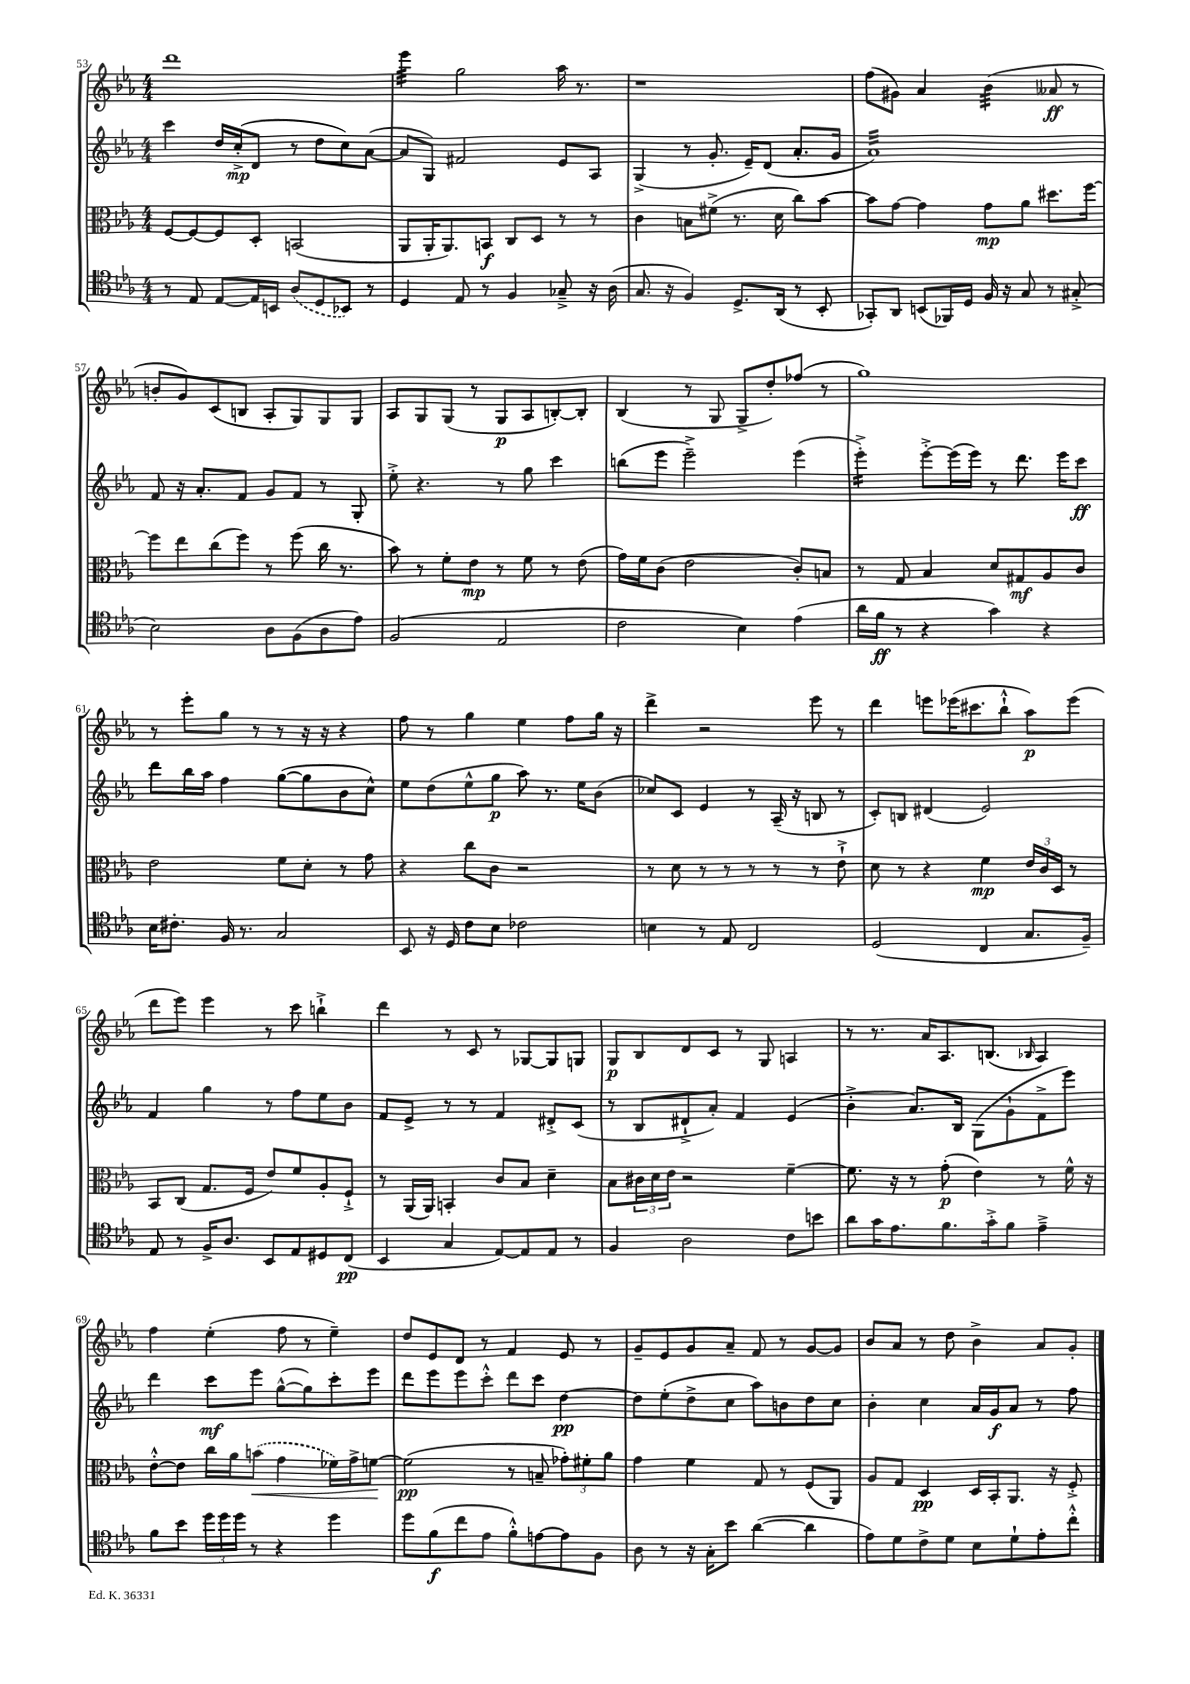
<<
\new StaffGroup <<
\new Staff = "s0" {
    \clef treble \key ees \major \numericTimeSignature \time 4/4
    d'''1 |
    ees'''4:32 g''2 aes''16 r8. |
    r1 |
    f''8( gis'8) aes'4 bes'4:32( aeses'8\ff r8 |
    b'8-. g'8) c'8( b8 aes8-. g8) g8 g8 |
    aes8 g8 g8( r8 g8\p aes8 b8~-.) b8-. |
    bes4( r8 g8 g8-> d''8-.) fes''8( r8 |
    g''1) |
    r8 ees'''8-. g''8 r8 r8 r16 r16 r4 |
    f''8 r8 g''4 ees''4 f''8 g''16 r16 |
    d'''4-> r2 ees'''8 r8 |
    d'''4 e'''8 ees'''16( cis'''8. bes''8-!-^ aes''8\p) ees'''8( |
    d'''8 ees'''8) ees'''4 r8 c'''8 b''4-!-> |
    d'''4 r8 c'8 r8 ges8~ ges8 g8 |
    g8\p bes8 d'8 c'8 r8 g8 a4 |
    r8 r8. aes'16 aes8. b8.( \grace { bes16 } aes4) |
    f''4 ees''4-.( f''8 r8 ees''4--) |
    d''8 ees'8 d'8 r8 f'4 ees'8 r8 |
    g'8-- ees'8 g'8 aes'8-- f'8 r8 g'8~ g'8 |
    bes'8 aes'8 r8 d''8 bes'4-> aes'8 g'8-. \bar "|." |
}
\new Staff = "s1" {
    \clef treble \key ees \major \numericTimeSignature \time 4/4
    c'''4 d''16 c''16-.->\mp( d'8 r8 d''8 c''8) aes'8~( |
    aes'8 g8) fis'2 ees'8 aes8 |
    g4->( r8 g'8.-. ees'16--) d'8( aes'8.-. g'16 |
    aes'1:32) |
    f'8 r16 aes'8.-. f'8 g'8 f'8 r8 g8-. |
    ees''8-.-> r4. r8 g''8 c'''4 |
    b''8( ees'''8 ees'''2--->) ees'''4( |
    ees'''4:16-.->) ees'''8~-.-> ees'''16( ees'''16) r8 d'''8. ees'''16 c'''8\ff |
    d'''8 bes''16 aes''16 f''4 g''8~( g''8 bes'8 c''8-^) |
    ees''8 d''8( ees''8-^ g''8\p aes''8) r8. ees''16 bes'8( |
    ces''8) c'8 ees'4 r8 aes16--( r16 b8 r8 |
    c'8-.) b8 dis'4( ees'2) |
    f'4 g''4 r8 f''8 ees''8 bes'8 |
    f'8 ees'8-> r8 r8 f'4 dis'8-.-> c'8( |
    r8 bes8 dis'8-!-> aes'8-.) f'4 ees'4( |
    bes'4-.-> aes'8.) bes16 g8( g'8-! f'8-> ees'''8) |
    d'''4 c'''8\mf ees'''8 g''8~-^( g''8) c'''8-. ees'''8 |
    d'''8 ees'''8 ees'''8 c'''8-.-^ d'''8 c'''8 d''4~\pp |
    d''8 ees''8-.( d''8-> c''8 aes''8) b'8 d''8 c''8 |
    bes'4-. c''4 aes'16 g'16\f aes'8 r8 f''8 \bar "|." |
}
\new Staff = "s2" {
    \clef alto \key ees \major \numericTimeSignature \time 4/4
    f8~ f8~ f8 d8-. b,2( |
    aes,8 aes,16-. aes,8.) b,8\f c8 d8 r8 r8 |
    c'4 b8 fis'8->( r8. d'16 c''8) bes'8~ |
    bes'8 g'8~ g'4 g'8\mp aes'8 dis''8. f''16~ |
    f''8 ees''8 c''8( f''8) r8 f''8( c''16 r8. |
    bes'8) r8 f'8-. ees'8\mp r8 f'8 r8 ees'8( |
    g'16) f'16 c'8( ees'2 c'8-.) b8 |
    r8 g8 bes4 d'8 gis8\mf aes8 c'8 |
    ees'2 f'8 d'8-. r8 g'8 |
    r4 c''8 c'8 r2 |
    r8 d'8 r8 r8 r8 r8 r8 ees'8-!-> |
    d'8 r8 r4 f'4\mp \tuplet 3/2 { ees'16 c'16 d16 } r8 |
    bes,8 c8( g8. f16 ees'8) f'8 aes8-. f8-!-> |
    r8 aes,16( aes,16) b,4-. c'8 bes8 d'4-- |
    bes8 \tuplet 3/2 { cis'16 d'16 ees'16 } r2 f'4~-- |
    f'8. r16 r8 g'8-.\p( ees'4) r8 f'16-^ r16 |
    ees'8~-.-^ ees'8 c''16 aes'16 \once \slurDashed b'8\<( g'4 fes'16) g'16-> f'8~\! |
    f'2\pp( r8 b8-- \tuplet 3/2 { ges'8-.) fis'8-. aes'8 } |
    g'4 f'4 g8 r8 f8( aes,8) |
    aes8 g8 d4\pp d16 bes,16-. aes,8. r16 f8-.-> \bar "|." |
}
\new Staff = "s3" {
    \clef tenor \key ees \major \numericTimeSignature \time 4/4
    r8 ees8 ees8~ ees16 b,16 \once \slurDashed aes8( d8 bes,8) r8 |
    d4 ees8 r8 f4 ges8---> r16 aes16( |
    g8. r16 f4) d8.-> aes,16( r8 bes,8-. |
    ges,8-.) aes,8 b,8( fes,16) d16 f16 r16 g8 r8 gis8-.->( |
    bes2) aes8 f8( aes8 ees'8) |
    f2( ees2 |
    c'2 bes4) ees'4( |
    aes'16 f'16\ff r8 r4 g'4) r4 |
    bes16 cis'8.-. f16 r8. g2 |
    bes,8 r16 d16 c'8 bes8 ces'2 |
    b4 r8 ees8 c2 |
    d2( c4 g8. f16--) |
    ees8 r8 f16-> aes8. bes,8 ees8 dis8 c8\pp( |
    bes,4 g4 ees8~) ees8 ees8 r8 |
    f4 aes2 c'8 b'8 |
    aes'8 g'16 ees'8. f'8. g'16-.-> f'8 ees'4---> |
    f'8 bes'8 \tuplet 3/2 { d''16 d''16 d''16 } r8 r4 d''4 |
    d''8 f'8\f( c''8 ees'8 f'8-.-^) e'8~ e'8 f8 |
    aes8 r8 r16 g16-. bes'8 aes'4~( aes'4 |
    ees'8) d'8 c'8-> d'8 bes8 d'8-! ees'8-. c''8-.-^ \bar "|." |
}
>>
>>
\layout { \context { \Score currentBarNumber = #53 } }
